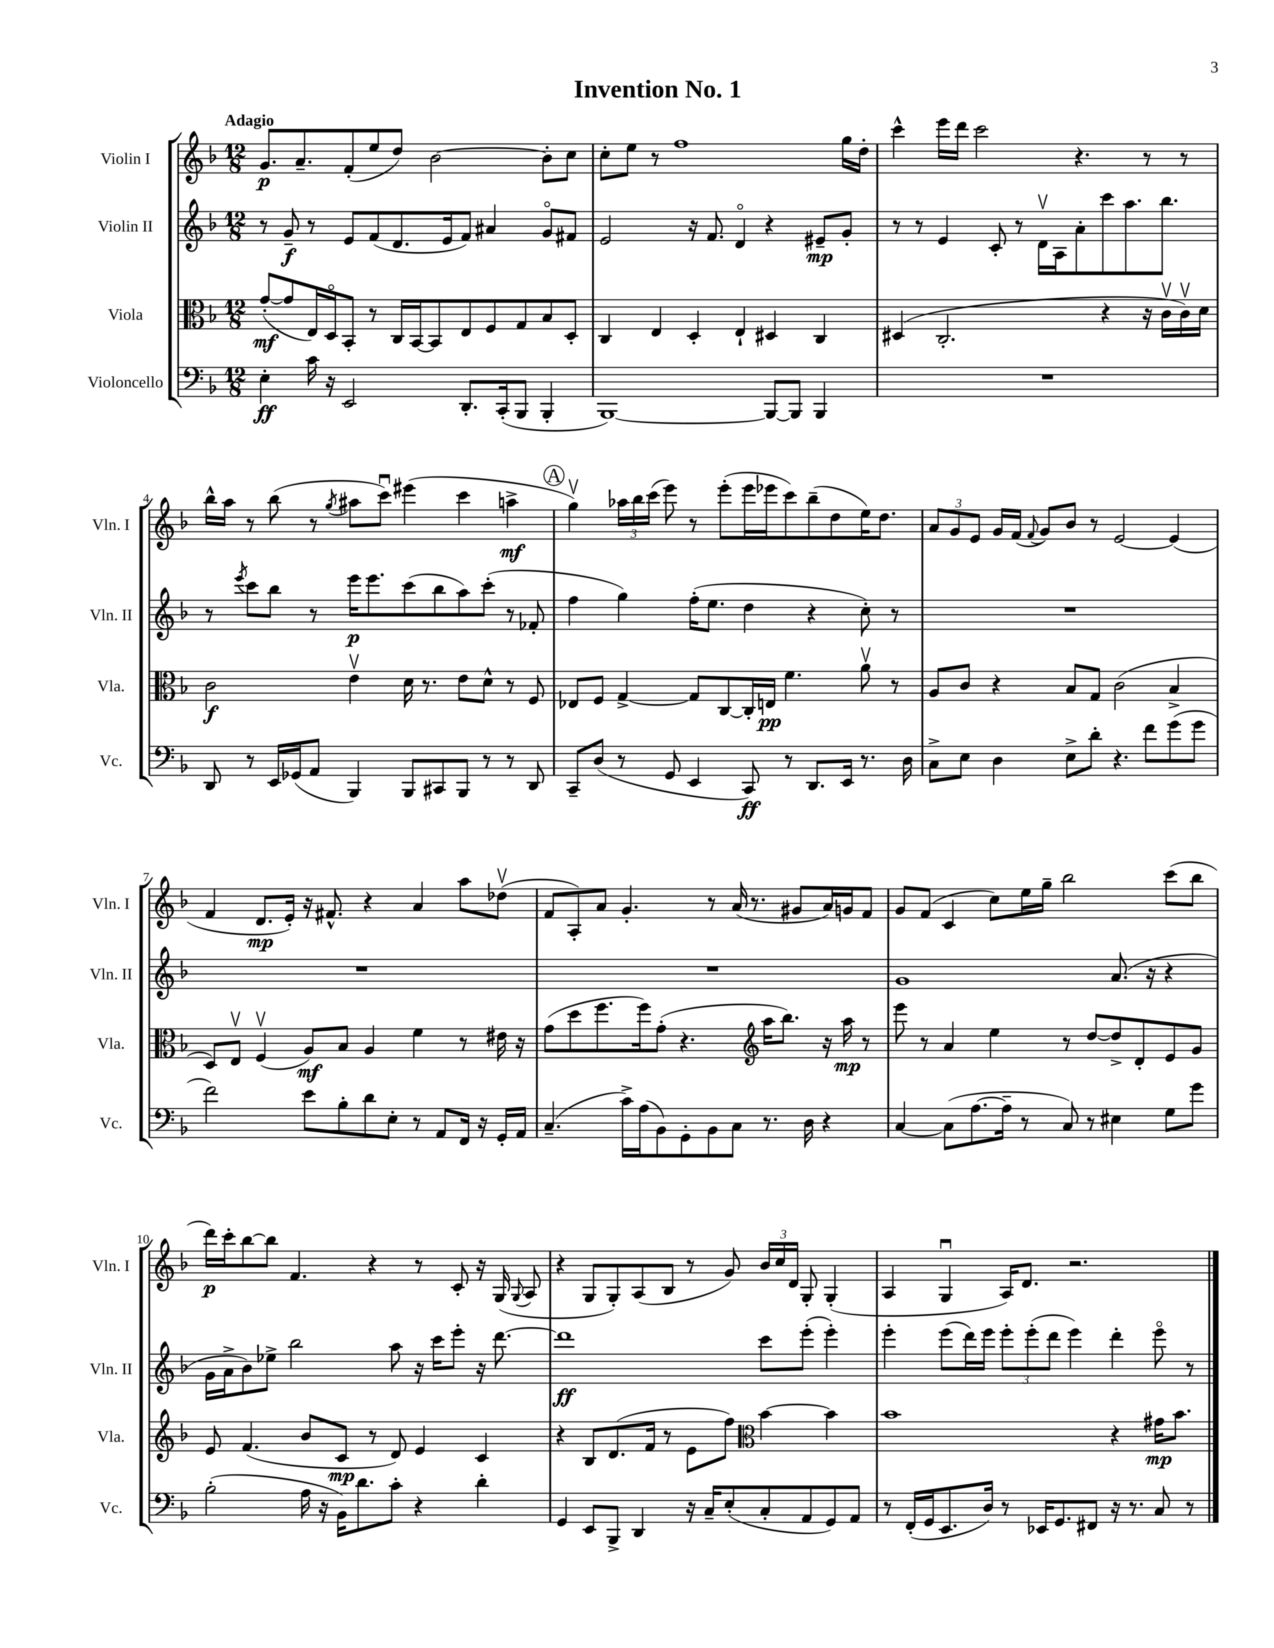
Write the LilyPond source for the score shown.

\header { title = "Invention No. 1" }
<<
\new StaffGroup <<
\new Staff = "s0" \with { instrumentName = "Violin I" shortInstrumentName = "Vln. I" } {
    \clef treble \key f \major \numericTimeSignature \time 12/8 \tempo "Adagio"
    \autoBeamOff g'8.[\p a'8.-- f'8-.( e''8 d''8]) bes'2~ bes'8[-. c''8] |
    c''8[-. e''8] r8 f''1 g''16[ d''16]-. |
    c'''4-^ e'''16[ d'''16] c'''2 r4. r8 r8 |
    bes''16[-^ a''16] r8 bes''8( r8 \acciaccatura { g''8 } ais''8[ c'''8]\downbow) eis'''4( c'''4 a''4->\mf |
    \mark \markup { \circle "A" } g''4\upbow) \tuplet 3/2 { aes''16[ bes''16 c'''16]( } e'''8) r8 e'''8[-.( e'''16 ees'''16 c'''8) bes''8--( d''8 e''16) d''8.] |
    \tuplet 3/2 { a'8[ g'8 e'8] } g'16[ f'16]( \appoggiatura { f'8 } g'8[) bes'8] r8 e'2~ e'4( |
    f'4 d'8.[\mp e'16]-.) r16 fis'8.-^ r4 a'4 a''8[ des''8]\upbow( |
    f'8[ a8-.) a'8] g'4.-. r8 a'16( r8. gis'8[ a'16) g'16 f'8] |
    g'8[ f'8]( c'4 c''8[) e''16 g''16]-- bes''2 c'''8[( bes''8] |
    d'''16[\p) c'''16-. bes''8~ bes''8] f'4. r4 r8 c'8-. r16 g16( \appoggiatura { g8 } a8 |
    r4 g8[ g8-.) a8( bes8] r8 g'8) \tuplet 3/2 { bes'16[ c''16 d'16] } g8-. g4-.( |
    a4 g4\downbow a16[) d'8.] r2. \bar "|." |
}
\new Staff = "s1" \with { instrumentName = "Violin II" shortInstrumentName = "Vln. II" } {
    \clef treble \key f \major \numericTimeSignature \time 12/8
    \autoBeamOff r8 g'8--\f r8 e'8[ f'8( d'8. e'16 f'8]) ais'4 g'8[\flageolet fis'8] |
    e'2 r16 f'8. d'4\flageolet r4 eis'8[--\mp g'8]-. |
    r8 r8 e'4 c'8-. r8 d'16[\upbow a16 a'8-. c'''8 a''8. bes''8.] |
    r8 \acciaccatura { e'''8 } c'''8[ bes''8] r8 e'''16[\p e'''8. c'''8( bes''8 a''8) c'''8]-.( r8 fes'8-. |
    \mark \markup { \circle "A" } f''4 g''4) f''16[-.( e''8.] d''4 r4 c''8-.) r8 |
    R1. |
    R1. |
    R1. |
    g'1 a'8.( r16 r4 |
    g'16[ a'16-> bes'8) ees''8]-> bes''2 a''8 r16 c'''16[ e'''8]-. r16 d'''8.~ |
    d'''1\ff c'''8[ e'''8]-.( e'''4-.) |
    e'''4-. e'''8[( d'''16) e'''16] \tuplet 3/2 { e'''8[-. e'''8-.( d'''8] } e'''4) d'''4-. e'''8\flageolet r8 \bar "|." |
}
\new Staff = "s2" \with { instrumentName = "Viola" shortInstrumentName = "Vla." } {
    \clef alto \key f \major \numericTimeSignature \time 12/8
    \autoBeamOff g'8[~-.\mf( g'8 e16) d16\flageolet bes,8]-. r8 c16[ bes,16~ bes,8 e8 f8 g8 bes8 d8]-. |
    c4 e4 d4-. e4-! dis4 c4 |
    dis4( c2.-. r4 r16 c'16[\upbow c'16\upbow) d'16] |
    c'2\f e'4\upbow d'16 r8. e'8[ d'8]-^ r8 f8 |
    \mark \markup { \circle "A" } ees8[ f8] g4~-> g8[ c8~ c16-. e16]\pp f'4. a'8\upbow r8 |
    a8[ c'8] r4 bes8[ g8] c'2( bes4-> |
    d8[) e8]\upbow f4\upbow( a8[\mf) bes8] a4 f'4 r8 eis'16 r16 |
    g'8[( d''8 f''8. f''16) g'8]-.( r4. \clef treble a''16[ bes''8.]) r16 a''16\mp r8 |
    e'''8 r8 a'4 e''4 r8 d''8[~ d''8-> d'8-. e'8 g'8] |
    e'8 f'4.( bes'8[ c'8]\mp r8 d'8) e'4 c'4 |
    r4 bes8[ d'8.( f'16] r8 e'8[ f''8]) \clef alto bes'4~ bes'4 |
    bes'1 r4 gis'16[\mp bes'8.] \bar "|." |
}
\new Staff = "s3" \with { instrumentName = "Violoncello" shortInstrumentName = "Vc." } {
    \clef bass \key f \major \numericTimeSignature \time 12/8
    \autoBeamOff e4-.\ff c'16 r16 e,2 d,8.[-. c,16-.( bes,,8] bes,,4-. |
    bes,,1~) bes,,8[~ bes,,8] bes,,4 |
    R1. |
    d,8 r8 e,16[ ges,16( a,8] bes,,4) bes,,8[ cis,8 bes,,8] r8 r8 d,8 |
    \mark \markup { \circle "A" } c,8[-- d8]( r8 g,8 e,4 c,8\ff) r8 d,8.[ e,16] r8. d16 |
    c8[-> e8] d4 e8[-> d'8]-. r4. f'8[ g'8( g'8] |
    f'2) e'8[ bes8-. d'8 e8]-. r8 a,8[ f,16] r16 g,16[-. a,16] |
    c4.--( c'16[->) a16( bes,8) g,8-. bes,8 c8] r8. d16 r4 |
    c4~ c8[( a8.~ a16]-- r8 c8) r8 eis4 g8[ g'8] |
    bes2-.( a16 r16 bes,16[) d'8. c'8]-. r4 d'4-. |
    g,4 e,8[ bes,,8]-> d,4 r16 c16[-- e8-.( c8-. a,8 g,8) a,8] |
    r8 f,16[-.( g,16 e,8. d16]) r8 ees,16[ g,8. fis,8] r16 r8. c8 r8 \bar "|." |
}
>>
>>
